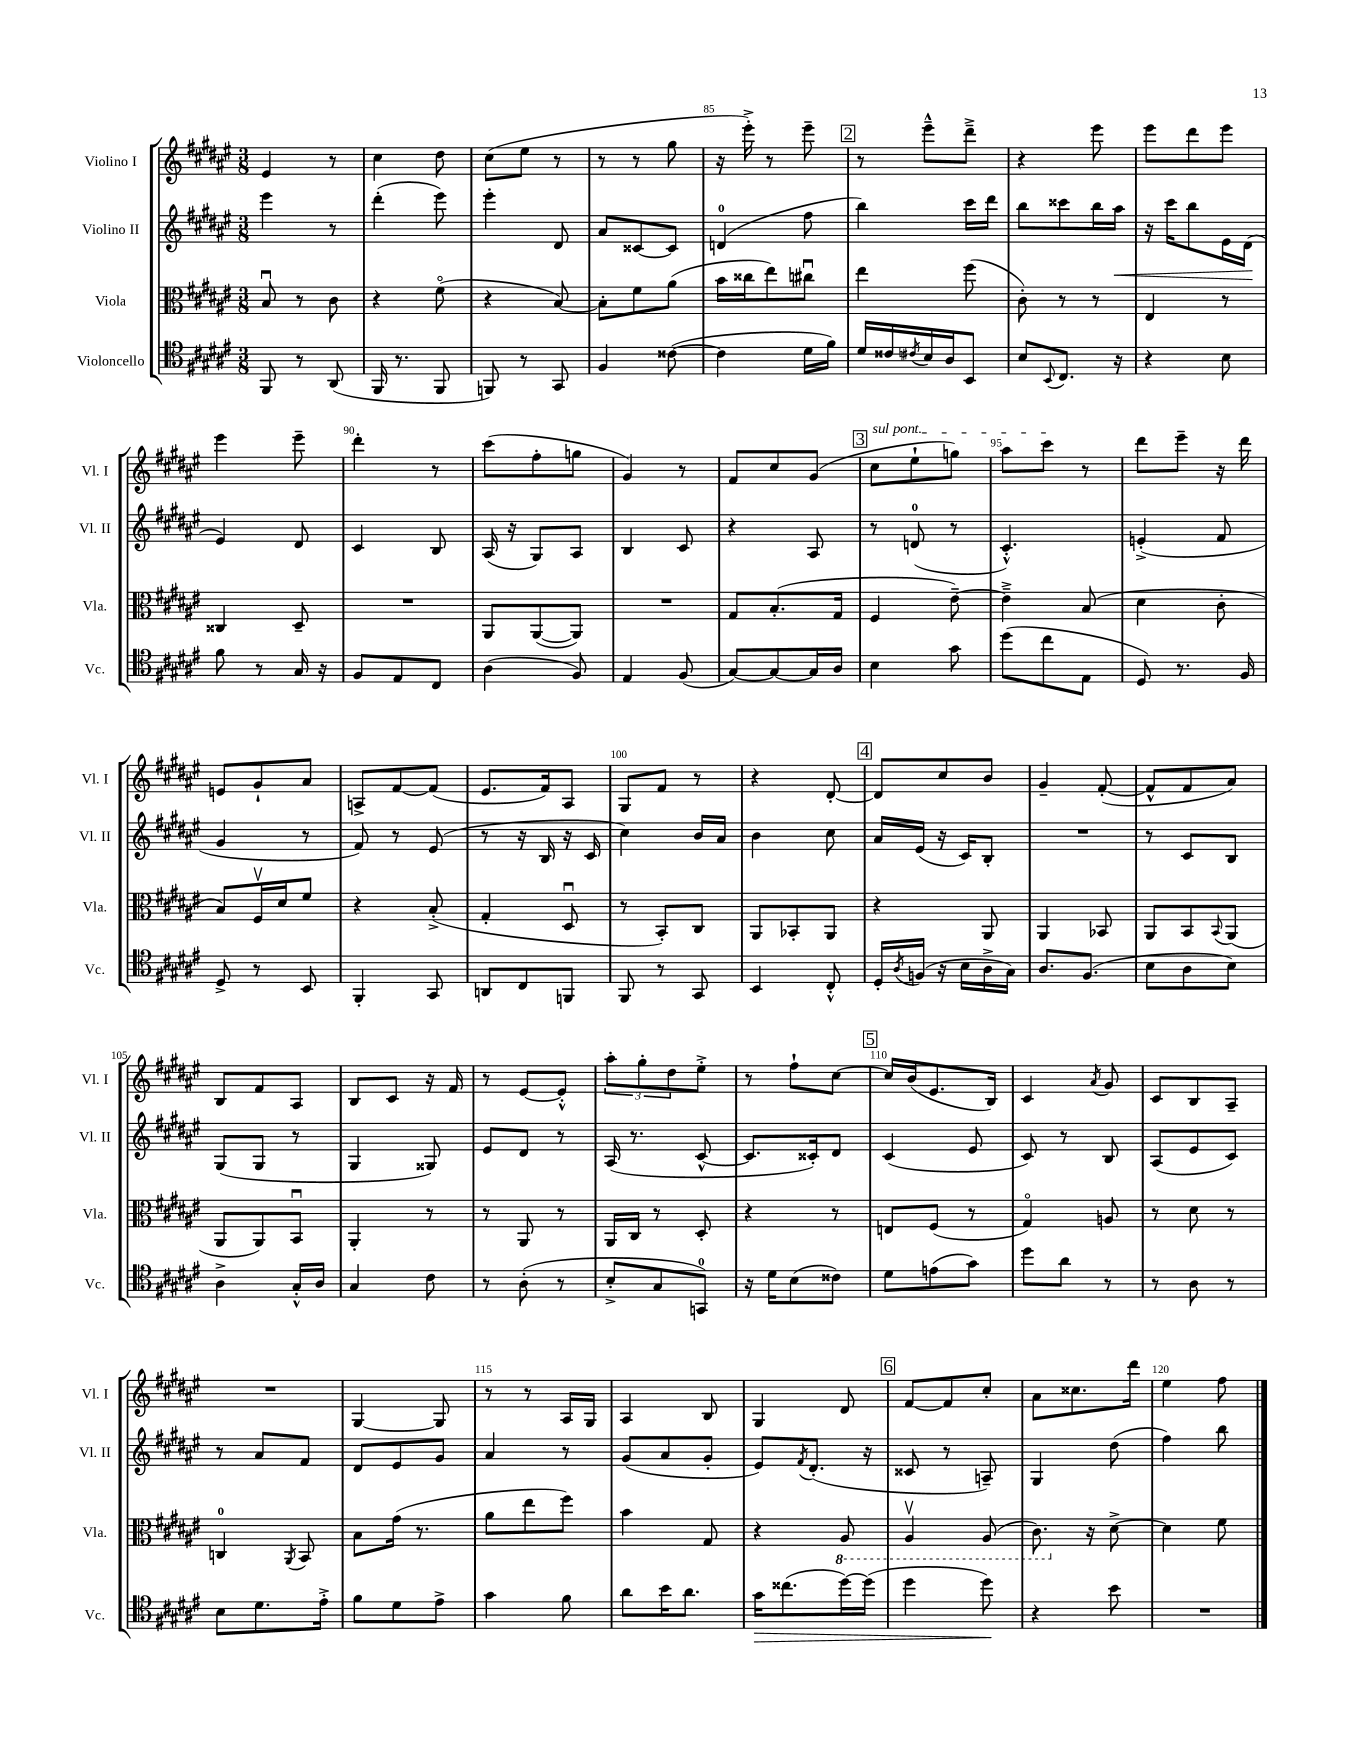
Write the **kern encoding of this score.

**kern	**dynam	**kern	**kern	**dynam	**kern
*part4	*part4	*part3	*part2	*part2	*part1
*staff4	*staff4	*staff3	*staff2	*staff2	*staff1
*I"Violoncello	*	*I"Viola	*I"Violino II	*	*I"Violino I
*I'Vc.	*	*I'Vla.	*I'Vl. II	*	*I'Vl. I
*clefC4	*	*clefC3	*clefG2	*	*clefG2
*k[f#c#g#d#a#e#]	*	*k[f#c#g#d#a#e#]	*k[f#c#g#d#a#e#]	*	*k[f#c#g#d#a#e#]
*M3/8	*	*M3/8	*M3/8	*	*M3/8
=81	=81	=81	=81	=81	=81
8FF#/	.	8Bu/	4eee#\	.	4e#/
8r	.	8r	.	.	.
(8AA#/	.	8c#\	8r	.	8r
=82	=82	=82	=82	=82	=82
16FF#/	.	4r	(4ddd#'\	.	4cc#\
8.r	.	.	.	.	.
8FF#/	.	(8f#\	8eee#\)	.	8dd#\
=83	=83	=83	=83	=83	=83
8FFn/)	.	4r	4eee#'\	.	(8cc#\L
8r	.	.	.	.	8ee#\J
8GG#/	.	[8B/)	8d#/	.	8r
=84	=84	=84	=84	=84	=84
4F#/	.	8B'\L]	8a#/L	.	8r
.	.	8f#\	[8c##X/	.	8r
([8c##X\	.	(8a#\J	8c##/J]	.	8gg#\
=85	=85	=85	=85	=85	=85
4c##\]	.	16b\LL	(4dn/	.	16r
.	.	16cc##X\J	.	.	16eee#'^\)
.	.	8ee#\)	.	.	8r
16d#\LL	.	8cc#Xu\J	8ff#\	.	8eee#~\
16f#\JJ)	.	.	.	.	.
!!LO:REH:place=s1:t=2
=86	=86	=86	=86	=86	=86
16d#/LL	.	4ee#\	4bb\)	.	8r
16c##X/	.	.	.	.	.
8qc#X/	.	.	.	.	.
16B/	.	.	.	.	8eee#~^^\L
16A#/J	.	.	.	.	.
8BB/J	.	(8ff#\	16ccc#\LL	.	8ddd#~^\J
.	.	.	16ddd#\JJ	.	.
=87	=87	=87	=87	=87	=87
8B/L	.	8c#'\)	8bb\L	.	4r
8qqBB/	.	.	.	.	.
8.C#/J	.	8r	8ccc##X\	.	.
.	.	8r	16bb\L	.	8eee#\
!	!	!	!	!LO:HP:b	!
16r	.	.	16aa#\JJ	<	.
=88	=88	=88	=88	=88	=88
4r	.	4E#/	16r	.	8eee#\L
.	.	.	16ccc#\KL	.	.
.	.	.	8bb\	.	8ddd#\
8B\	.	8r	16e#\L	.	8eee#\J
.	.	.	(16d#\JJ	.	.
.	.	.	.	[	.
!!LO:LB:g=z
=89	=89	=89	=89	=89	=89
8f#\	.	4C##X/	4e#/)	.	4eee#\
8r	.	.	.	.	.
16G#/	.	8D#~/	8d#/	.	8eee#~\
16r	.	.	.	.	.
=90	=90	=90	=90	=90	=90
8F#/L	.	4.r	4c#/	.	4ddd#'\
8E#/	.	.	.	.	.
8C#/J	.	.	8B/	.	8r
=91	=91	=91	=91	=91	=91
(4A#\	.	8AA#/L	(16A#/	.	(8ccc#\L
.	.	.	16r	.	.
.	.	([8AA#/	8G#/L)	.	8ff#'\
8F#/)	.	8AA#/J])	8A#/J	.	8ggn\J
=92	=92	=92	=92	=92	=92
4E#/	.	4.r	4B/	.	4g#/)
(8F#/	.	.	8c#/	.	8r
=93	=93	=93	=93	=93	=93
[8G#/L)	.	8G#/L	4r	.	8f#/L
8G#/_	.	(8.B'/	.	.	8cc#/
16G#/L]	.	.	8A#/	.	(8g#/J
16A#/JJ	.	16G#/Jk	.	.	.
!!LO:REH:place=s1:t=3
=94	=94	=94	=94	=94	=94
!	!	!	!	!	!LO:TX:a:i:t=sul pont.
4B\	.	4F#/	8r	.	8cc#\L
.	.	.	(8dn/	.	8ee#`\
8g#\	.	[8e#~\)	8r	.	8ggn\J)
=95	=95	=95	=95	=95	=95
(8dd#\L	.	4e#~^\]	4.c#'^^/)	.	8aa#\L
8cc#\	.	.	.	.	8ccc#\J
8E#\J	.	(8B/	.	.	8r
=96	=96	=96	=96	=96	=96
8D#/)	.	4d#\	(4en'^/	.	8ddd#\L
8.r	.	.	.	.	8eee#~\J
.	.	8c#'\	8f#/	.	16r
16F#/	.	.	.	.	16ddd#\
!!LO:LB:g=z
=97	=97	=97	=97	=97	=97
8D#^/	.	8B/L)	4g#/	.	8en/L
8r	.	16F#v/L	.	.	8g#`/
.	.	16d#/J	.	.	.
8BB/	.	8f#/J	8r	.	8a#/J
=98	=98	=98	=98	=98	=98
4FF#'/	.	4r	8f#/)	.	8An^/L
.	.	.	8r	.	[8f#/
8GG#/	.	(8B'^/	(8e#/	.	(8f#/J]
=99	=99	=99	=99	=99	=99
8AAn/L	.	4G#'/	8r	.	8.e#/L
8C#/	.	.	16r	.	.
.	.	.	16B/	.	16f#/k)
8FFn/J	.	8D#u/	16r	.	8A#/J
.	.	.	16c#/	.	.
=100	=100	=100	=100	=100	=100
8FF#/	.	8r	4cc#\)	.	8G#/L
8r	.	8BB'/L)	.	.	8f#/J
8GG#/	.	8C#/J	16b/LL	.	8r
.	.	.	16a#/JJ	.	.
=101	=101	=101	=101	=101	=101
4BB/	.	8AA#/L	4b\	.	4r
.	.	8BB-X'/	.	.	.
8C#'^^/	.	8AA#/J	8cc#\	.	[8d#'/
!!LO:REH:place=s1:t=4
=102	=102	=102	=102	=102	=102
16D#'/LL	.	4r	16a#/LL	.	8d#/L]
8qA#/	.	.	.	.	.
(16Fn/JJ	.	.	(16e#/JJ	.	.
16r	.	.	16r	.	8cc#/
16B\LL	.	.	16c#/KL)	.	.
16A#^\	.	8AA#/	8B'/J	.	8b/J
16G#\JJ)	.	.	.	.	.
=103	=103	=103	=103	=103	=103
8.A#/L	.	4AA#/	4.r	.	4g#~/
(8.F#/J	.	.	.	.	.
.	.	8BB-X/	.	.	([8f#'/
=104	=104	=104	=104	=104	=104
8B\L	.	8AA#/L	8r	.	8f#^^/L]
8A#\	.	8BB/	8c#/L	.	8f#/
.	.	8qqBB/	.	.	.
8B\J)	.	(8AA#/J	8B/J	.	8a#/J)
!!LO:LB:g=z
=105	=105	=105	=105	=105	=105
4A#^\	.	8AA#/L	(8G#/L	.	8B/L
.	.	8AA#/)	8G#/J	.	8f#/
16G#'^^/LL	.	8BBu/J	8r	.	8A#/J
16A#/JJ	.	.	.	.	.
=106	=106	=106	=106	=106	=106
4G#/	.	4AA#'/	4G#/	.	8B/L
.	.	.	.	.	8c#/J
8c#\	.	8r	8G##X/)	.	16r
.	.	.	.	.	16f#/
=107	=107	=107	=107	=107	=107
8r	.	8r	8e#/L	.	8r
(8A#'\	.	8AA#/	8d#/J	.	[8e#/L
8r	.	8r	8r	.	8e#'^^/J]
=108	=108	=108	=108	=108	=108
8B'^/L	.	16AA#/LL	(16A#/	.	12aa#'\L
.	.	16C#/JJ	8.r	.	.
.	.	.	.	.	12gg#'\
8G#/	.	8r	.	.	.
.	.	.	.	.	12dd#\
8GGn/J)	.	8D#'/	[8c#^^/	.	8ee#'^\J
=109	=109	=109	=109	=109	=109
16r	.	4r	8.c#/L]	.	8r
16d#\KL	.	.	.	.	.
(8B\	.	.	.	.	8ff#`\L
.	.	.	16c##X'/k)	.	.
8c##X\J)	.	8r	8d#/J	.	[8cc#\J
!!LO:REH:place=s1:t=5
=110	=110	=110	=110	=110	=110
8d#\L	.	8En/L	(4c#/	.	16cc#/LL]
.	.	.	.	.	(16b/J
(8en\	.	(8F#/J	.	.	8.e#/
8g#\J)	.	8r	8e#/	.	.
.	.	.	.	.	16B/Jk)
=111	=111	=111	=111	=111	=111
8dd#\L	.	4G#/)	8c#/)	.	4c#/
8a#\J	.	.	8r	.	.
.	.	.	.	.	8qa#/
8r	.	8An/	8B/	.	8g#/
=112	=112	=112	=112	=112	=112
8r	.	8r	(8A#/L	.	8c#/L
8A#\	.	8d#\	8e#/	.	8B/
8r	.	8r	8c#/J)	.	8A#~/J
!!LO:LB:g=z
=113	=113	=113	=113	=113	=113
8B\L	.	4Cn/	8r	.	4.r
8.d#\	.	.	8a#/L	.	.
.	.	8qAA#/	.	.	.
.	.	8BB/	8f#/J	.	.
16e#'^\Jk	.	.	.	.	.
=114	=114	=114	=114	=114	=114
8f#\L	.	8B\L	8d#/L	.	[4G#/
8d#\	.	(16g#\Jk	8e#/	.	.
.	.	8.r	.	.	.
8e#^\J	.	.	8g#/J	.	8G#/]
=115	=115	=115	=115	=115	=115
4g#\	.	8a#\L	4a#/	.	8r
.	.	8ee#\	.	.	8r
8f#\	.	8ff#\J)	8r	.	16A#/LL
.	.	.	.	.	16G#/JJ
=116	=116	=116	=116	=116	=116
8a#\L	.	4b\	(8g#/L	.	4A#/
16b\K	.	.	8a#/	.	.
8.a#\J	.	.	.	.	.
.	.	8G#/	8g#'/J	.	8B/
=117	=117	=117	=117	=117	=117
!	!LO:HP:b	!	!	!	!
16g#\KL	>	4r	8e#/L)	.	4G#/
(8.cc##X\	.	.	.	.	.
.	.	.	8qf#/	.	.
.	.	.	(8.d#'/J	.	.
*	*	*8ba	*	*	*
[16dd#\L)	.	8AA#/	.	.	8d#/
(16dd#\JJ]	.	.	16r	.	.
!!LO:REH:place=s1:t=6
=118	=118	=118	=118	=118	=118
4dd#\	.	4AA#v/	8c##X/	.	[8f#/L
.	.	.	8r	.	8f#/]
8dd#\)	.	(8AA#/	8An~/)	.	8cc#'/J
.	]	.	.	.	.
=119	=119	=119	=119	=119	=119
4r	.	8.C#\)	4G#/	.	8a#\L
.	.	.	.	.	8.cc##X\
*	*	*X8ba	*	*	*
.	.	16r	.	.	.
8b\	.	[8d#^\	(8dd#\	.	.
.	.	.	.	.	16ddd#\Jk
=120	=120	=120	=120	=120	=120
4.r	.	4d#\]	4ff#\)	.	4ee#\
.	.	8f#\	8bb\	.	8ff#\
==	==	==	==	==	==
*-	*-	*-	*-	*-	*-
